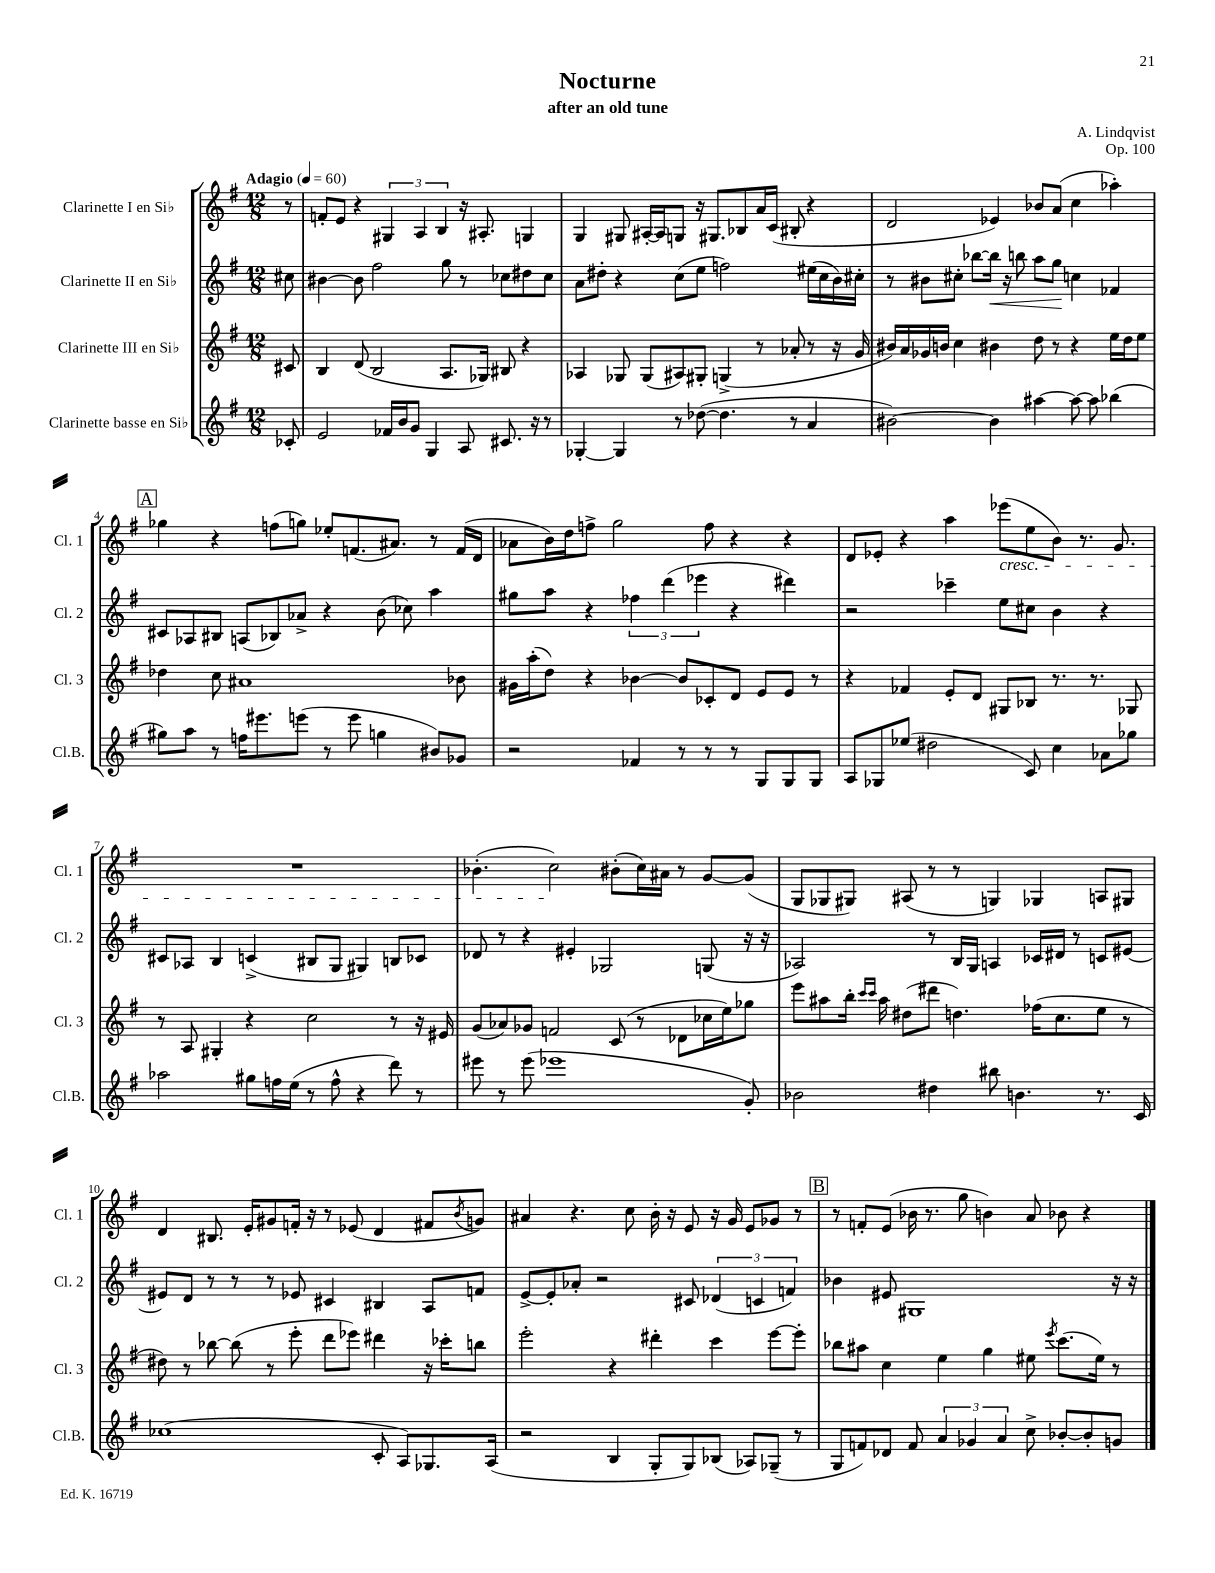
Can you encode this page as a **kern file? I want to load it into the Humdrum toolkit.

**kern	**kern	**kern	**kern
*staff4	*staff3	*staff2	*staff1
*clefG2	*clefG2	*clefG2	*clefG2
*k[f#]	*k[f#]	*k[f#]	*k[f#]
*M12/8	*M12/8	*M12/8	*M12/8
*MM60	*MM60	*MM60	*MM60
8c-'/	8c#/	8cc#\	8r
=	=	=	=
2e/	4B/	[4b#\	8f'/L
.	.	.	8e/J
.	(8d/	8b#\]	4r
.	2B/	2ff#\	.
16f-/LL	.	.	6G#/
16b/J	.	.	.
8g/J	.	.	.
.	.	.	6A/
4G/	.	.	.
.	.	.	6B/
.	8.A/L	8gg\	.
8A/	.	8r	16r
.	16G-/Jk)	.	8.A#'/
8.c#/	8B#/	8cc-\L	.
.	4r	8dd#\	4G/
16r	.	.	.
8r	.	8cc-\J	.
=	=	=	=
[4G-'/	4A-/	8a\L	4G/
.	.	8dd#'\J	.
4G-/]	8G-/	4r	8G#/
.	(8G-/L	.	[16A#'/LL
.	.	.	16A#/]J
8r	8A#/)	(8cc\L	8G/J
([8dd-\	8G#'/J	8ee\J	16r
.	.	.	8.G#/L
4.dd-\]	(4G^/	2ff\)	.
.	.	.	8B-/
.	8r	.	16a/L
.	.	.	(16c/JJ
8r	8a-'/	.	8B#'/
4a/	8r	(16ee#\LL	4r
.	.	16cc\	.
.	16r	16b\)	.
.	16g/	16cc#'\JJ	.
=	=	=	=
[2b#\)	16b#/LL)	8r	2d/
.	16a/	.	.
.	16g-/	8b#\L	.
.	16b/JJ	.	.
.	4cc\	8cc#'\J	.
.	.	[8bb-\L	.
4b#\]	4b#\	16bb-\]Jk	4e-/)
.	.	16r	.
.	.	8bb\	.
[4aa#\	8dd\	8aa\L	8b-/L
.	8r	8gg\J	(8a/J
8aa#\_	4r	4cc\	4cc\
8aa#\]	.	.	.
(4bb-\	16ee\LL	4f-/	4aa-'\)
.	16dd\J	.	.
.	8ee\J	.	.
=	=	=	=
8gg#\L)	4dd-\	8c#/L	4gg-\
8aa\J	.	8A-/	.
8r	8cc\	8B#/J	4r
16ff\LK	1a#	(8A/L	.
8.eee#\	.	.	.
.	.	8B-/)	(8ff\L
(8eee\J	.	8a-^/J	8gg\J)
8r	.	4r	8ee-'/L
8eee\	.	.	(8.f/
4gg\	.	(8b\	.
.	.	.	8.a#/J)
.	.	8cc-\)	.
8b#/L)	.	4aa\	8r
8g-/J	8b-\	.	(16f/LL
.	.	.	16d/JJ
=	=	=	=
2r	16g#\LL	8gg#\L	8a-\L
.	(16aa'\J	.	.
.	8dd\J)	8aa\J	16b\L)
.	.	.	16dd\J
.	4r	4r	8ff^\J
.	.	.	2gg\
4f-/	[4b-\	6ff-\	.
.	.	(6ddd\	.
8r	8b-/]L	.	.
.	.	6eee-\	.
8r	8c-'/	.	8ff\
8r	8d/J	4r	4r
8G/L	8e/L	.	.
8G/	8e/J	4ddd#\)	4r
8G/J	8r	.	.
=	=	=	=
8A/L	4r	2r	8d/L
8G-/	.	.	8e-'/J
(8ee-/J	4f-/	.	4r
2dd#\	.	.	.
.	8e'/L	4ccc-~\	4aa\
.	8d/J	.	.
.	8G#/L	8ee\L	(8eee-\L
8c/)	8B-/J	8cc#\J	8ee\
4cc\	8.r	4b\	8b\J)
.	.	.	8.r
.	8.r	.	.
8a-\L	.	4r	.
.	.	.	8.g/
8gg-\J	8G-/	.	.
=	=	=	=
2aa-\	8r	8c#/L	1.r
.	8A/	8A-/J	.
.	4G#'/	4B/	.
8gg#\L	4r	(4c^/	.
16ff\L	.	.	.
(16ee\JJ	.	.	.
8r	2cc\	8B#/L	.
8ff^^\	.	8G/J	.
4r	.	4G#/)	.
8ddd\)	8r	8B/L	.
8r	16r	8c-/J	.
.	16e#/	.	.
=	=	=	=
8eee#\	(8g/L	8d-/	(4.b-'\
8r	8a-/)	8r	.
(8eee#\	8g-/J	4r	.
1eee-	2f/	.	2cc\)
.	.	4e#'/	.
.	.	2G-/	.
.	(8c/	.	(8b#'\L
.	8r	.	16cc\L)
.	.	.	16a#\JJ
.	8d-\L	.	8r
.	16cc-\L	(8G/	[8g/L
.	16ee\J)	.	.
8g'/)	8gg-\J	16r	(8g/]J
.	.	16r	.
=	=	=	=
2b-\	8eee\L	2A-/)	8G/L
.	8aa#\	.	8G-/
.	16bb'\Jk	.	8G#/J)
.	16qqccc/LL	.	.
.	16qqccc/JJ	.	.
.	16aa#\	.	.
.	(8dd#\L	.	(8A#/
4dd#\	8ddd#\J	8r	8r
.	4.dd\)	16B/LL	8r
.	.	16G/JJ	.
8bb#\	.	4A/	4G/)
4.b\	.	.	.
.	(16ff-\LK	16c-/LL	4G-/
.	8.cc\	16d#/JJ	.
.	.	8r	.
8.r	8ee\J	8c/L	8A/L
.	8r	[8e#/J	8G#/J
16c/	.	.	.
=	=	=	=
(1cc-	8dd#\)	8e#/]L	4d/
.	8r	8d/J	.
.	[8bb-\	8r	8.B#/
.	(8bb-\]	8r	.
.	.	.	16e'/LK
.	8r	8r	8g#/
.	8eee'\	8e-/	16f'/Jk
.	.	.	16r
.	8ddd\L	4c#/	8r
.	8eee-\J)	.	(8e-/
8c'/	4ddd#\	4B#/	4d/
8A/L)	.	.	.
8.G-/	16r	8A/L	8f#/L
.	16ccc-'\LK	.	.
.	.	.	8qb/
.	8bb\J	8f/J	8g/J)
(16A/Jk	.	.	.
=	=	=	=
2r	2eee'\	[8e^/L	4a#/
.	.	8e'/]	.
.	.	8a-'/J	4.r
.	.	2r	.
4B/	4r	.	.
.	.	.	8cc\
8G'/L	4ddd#'\	.	16b'\
.	.	.	16r
8G/)	.	8c#/	8e/
(8B-/J	4ccc\	(6d-/	16r
.	.	.	16g/
8A-/L)	.	.	8e/L
.	.	6c/	.
(8G-~/J	[8eee\L	.	8g-/J
.	.	6f/)	.
8r	8eee'\]J	.	8r
=	=	=	=
8G/L	8bb-\L	4b-\	8r
8f/)	8aa#\J	.	8f'/L
8d-/J	4cc\	8e#/	(8e/J
8f/	.	1G#	16b-\
.	.	.	8.r
6a/	4ee\	.	.
.	.	.	8gg\
6g-/	.	.	.
.	4gg\	.	4b\)
6a/	.	.	.
8cc^\	8ee#\	.	8a/
.	8qeee/	.	.
[8b-'/L	(8.ccc\L	.	8b-\
8b-'/]	.	.	4r
.	16ee#\Jk)	.	.
8g/J	8r	16r	.
.	.	16r	.
==	==	==	==
*-	*-	*-	*-
